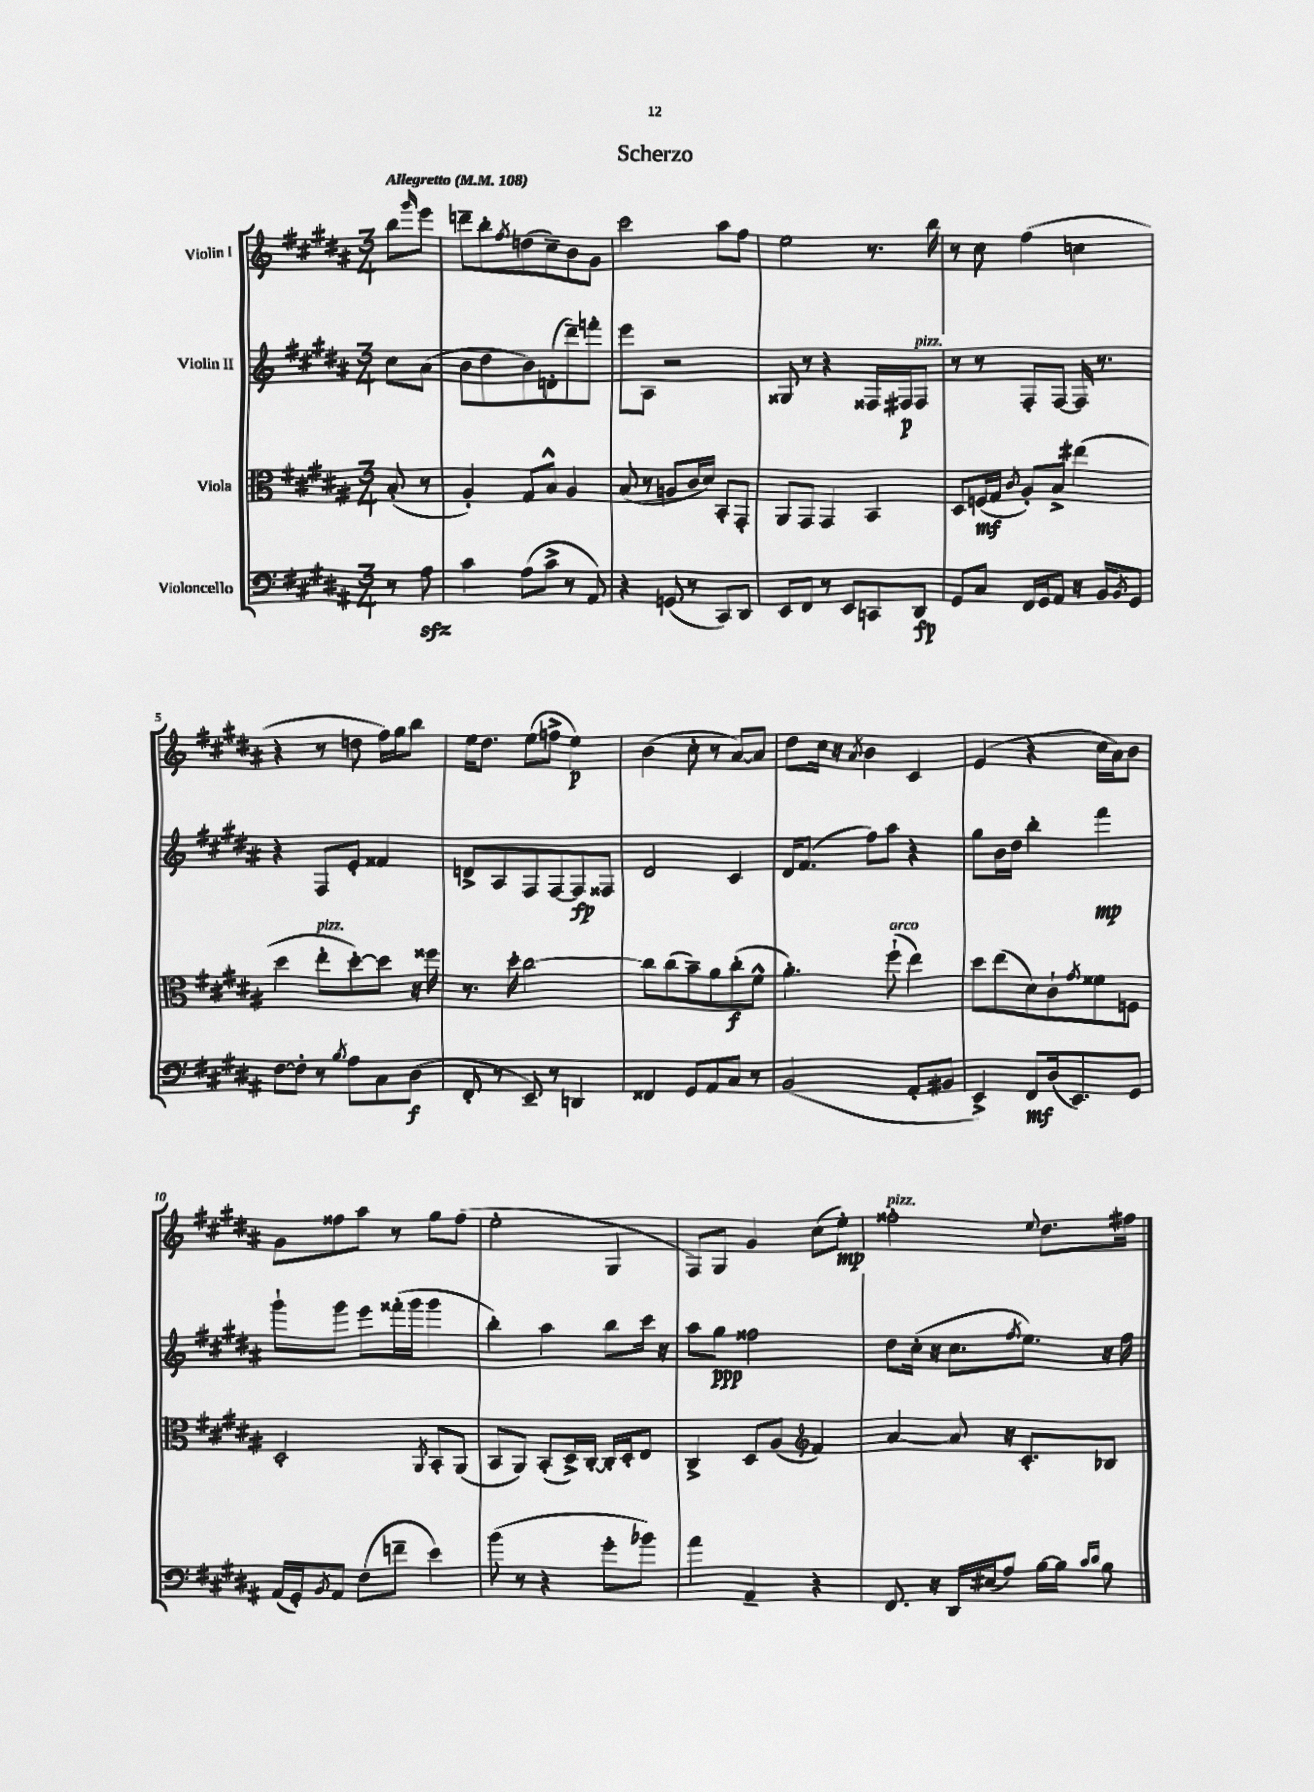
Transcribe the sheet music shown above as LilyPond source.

\header { title = "Scherzo" }
<<
\new StaffGroup <<
\new Staff = "s0" \with { instrumentName = "Violin I" } {
    \clef treble \key b \major \numericTimeSignature \time 3/4 \partial 4 \tempo "Allegretto" 4 = 108
    b''8 \grace { gis'''16 } e'''8 |
    d'''8-- b''8-. \acciaccatura { fis''8 } d''8( cis''8--) b'8 gis'8 |
    cis'''2 ais''8 fis''8 |
    e''2 r8. b''16 |
    r8 cis''8 fis''4( c''4 |
    r4 r8 d''8 fis''16) gis''16 b''8 |
    e''16 dis''8. e''8( f''8-> e''4\p) |
    b'4( cis''8-. r8 ais'8~) ais'8 |
    dis''8 cis''16 r16 \acciaccatura { ais'8 } b'4 cis'4 |
    e'4( r4 cis''16 ais'16) b'8 |
    gis'8 fisis''8 ais''8 r8 gis''8 fisis''8( |
    e''2-. gis4 |
    fis8) gis8 gis'4 cis''8( e''8-.\mp) |
    fisis''2-.^\markup { \italic "pizz." } \appoggiatura { e''8 } dis''8. fis''16 \bar "|." |
}
\new Staff = "s1" \with { instrumentName = "Violin II" } {
    \clef treble \key b \major \numericTimeSignature \time 3/4 \partial 4
    cis''8 ais'8( |
    b'8 dis''8 b'8) d'8-.( dis'''8--) f'''8-. |
    e'''8 ais8 r2 |
    gisis8 r8 r4 fisis16 fis16\p fis8^\markup { \italic "pizz." } |
    r8 r8 fis8-. fis8~ fis16 r8. |
    r4 fis8 e'8-. fisis'4 |
    d'8-> ais8 fis8 fis8~ fis8\fp fisis8 |
    dis'2 cis'4 |
    dis'16 fis'8.( fis''8) ais''8 r4 |
    gis''8 b'16 dis''16 b''4-. fis'''4\mp |
    gis'''8-! gis'''8 e'''8 fisis'''16-.( gis'''16 gis'''4 |
    b''4-.) ais''4 b''8 cis'''16 r16 |
    ais''8 gis''8\ppp fisis''2 |
    dis''8 cis''16-.( r16 cis''8. \acciaccatura { fis''8 } e''8.) r16 fis''16 \bar "|." |
}
\new Staff = "s2" \with { instrumentName = "Viola" } {
    \clef alto \key b \major \numericTimeSignature \time 3/4 \partial 4
    b8-.( r8 |
    ais4-.) gis8 b8-^ ais4 |
    b8( r8 a8 cis'16 dis'16) b,8-. gis,8-. |
    ais,8 gis,8 gis,4 b,4 |
    dis8 f16\mf( gis16 \acciaccatura { cis'8 } ais8-.) b8-> eis''4( |
    dis''4 e''8-.^\markup { \italic "pizz." } dis''8~-.) dis''8 r16 fisis''16 |
    r8. dis''16-. cis''2~ |
    cis''8 cis''8( b'8--) ais'8 cis''8-.\f( fis'8-^ |
    ais'4.-.) fis''8-!^\markup { \italic "arco" }( e''4) |
    dis''8 e''8( dis'8) cis'8-! \acciaccatura { gis'8 } fisis'8 f8 |
    dis2-. \acciaccatura { ais,8 } b,8-. ais,8( |
    b,8 ais,8) b,8-.( dis16->) cis16~-. cis16-. dis16-. e8 |
    cis4-> dis8 ais8( \clef treble fis'4) |
    ais'4~ ais'8 r16 cis'8.-. bes8 \bar "|." |
}
\new Staff = "s3" \with { instrumentName = "Violoncello" } {
    \clef bass \key b \major \numericTimeSignature \time 3/4 \partial 4
    r8 ais8\sfz |
    cis'4 ais8( cis'8-> r8 ais,8) |
    r4 g,8( r8 cis,8) dis,8 |
    e,8 fis,8 r8 e,8 c,8 dis,8\fp |
    gis,8 cis8 fis,16 gis,16 ais,8 r16 b,16 \acciaccatura { b,8 } gis,8 |
    fis8~ fis8-. r8 \acciaccatura { b8 } ais8 cis8 dis8\f( |
    fis,8-. r8 e,8--) r8 d,4 |
    fisis,4 gis,8 ais,8 cis8 r8 |
    b,2( ais,8-. bis,8 |
    e,4->) fis,8\mf dis16( e,8.) gis,8 |
    ais,16( gis,16-.) \acciaccatura { b,8 } ais,8 fis8( f'8-- e'4) |
    b'8( r8 r4 gis'8-. bes'8) |
    ais'4 ais,4-- r4 |
    fis,8. r16 dis,16 eis16( ais8) b16~ b16 \grace { cis'16 dis'16 } b8 \bar "|." |
}
>>
>>
